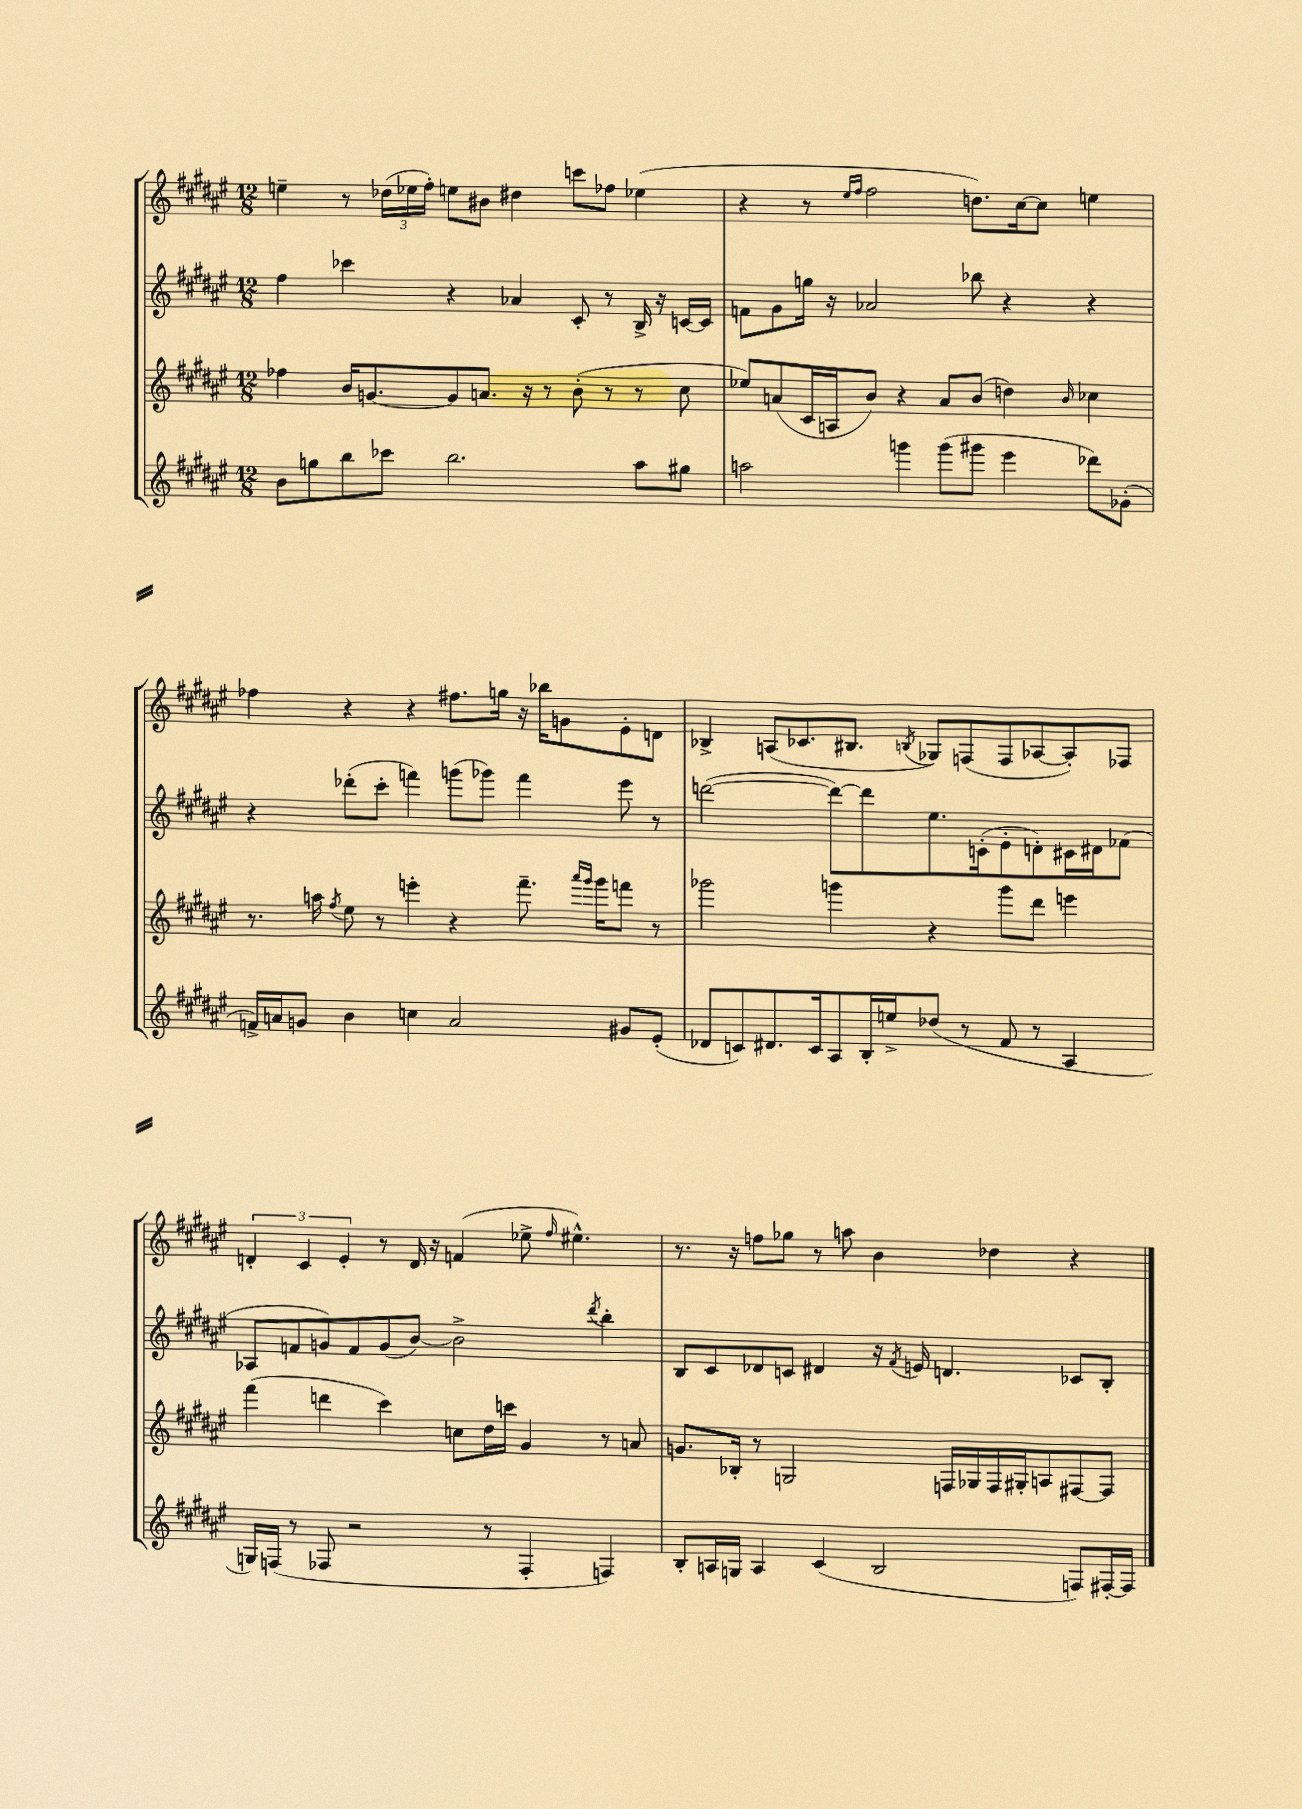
<<
\new StaffGroup <<
\new Staff = "s0" {
    \clef treble \key fis \major \numericTimeSignature \time 12/8
    \autoBeamOff e''4-- r8 \tuplet 3/2 { des''16[( ees''16 fis''16]-.) } e''8[ bis'8] dis''4 c'''8[ fes''8] ees''4( |
    r4 r8 \grace { eis''16[ fis''16] } fis''2 d''8.[) cis''16~ cis''8] e''4 |
    fes''4 r4 r4 fis''8.[ g''16] r16 bes''16[ g'8 eis'8-. d'8] |
    bes4-> a8[( ces'8. bis8.] \acciaccatura { b8 } ges8[) f8( f8 aes8~ aes8-.) fes8] |
    \tuplet 3/2 { d'4-. cis'4 eis'4-. } r8 d'16 r16 f'4( ees''8-> \grace { fis''16 } eis''4.-^) |
    r8. r16 f''8[ ges''8] r8 a''8 b'4 des''4 r4 \bar "|." |
}
\new Staff = "s1" {
    \clef treble \key fis \major \numericTimeSignature \time 12/8
    \autoBeamOff fis''4 ces'''4 r4 aes'4 cis'8-. r8 b16-> r16 c'16[~ c'16] |
    f'8[ gis'8 g''16] r16 aes'2 bes''8 r4 r4 |
    r4 des'''8[-.( cis'''8]-. f'''4) g'''8[( ges'''8]) f'''4 eis'''8 r8 |
    d'''2~( d'''8[~) d'''8 eis''8. c'16-.( eis'8-. d'8-.) cis'16 dis'16 fes'8]( |
    aes8[ f'8 g'8) f'8 g'8( b'8]~) b'2-> \acciaccatura { dis'''8 } b''4-. |
    b8[ cis'8 des'8 c'8] dis'4 r16 \acciaccatura { fis'8 } e'16 d'4. ces'8[ b8]-. \bar "|." |
}
\new Staff = "s2" {
    \clef treble \key fis \major \numericTimeSignature \time 12/8
    \autoBeamOff fes''4 b'16[ g'8.~ g'8 a'8.] r16 r8 b'8-.( r8 r8 cis''8 |
    ees''8[) a'8( cis'16 a16 b'8]) r4 a'8[ b'8]( d''4) \grace { b'16 } ces''4 |
    r8. a''16 \acciaccatura { fis''8 } eis''8 r8 e'''4-. r4 fis'''8.-- \grace { ais'''16[ gis'''16] } gis'''16[ f'''8] r8 |
    ges'''2 g'''4 r4 g'''8[ dis'''8] e'''4 |
    fis'''4( d'''4 cis'''4) c''8[ dis''16 c'''16] gis'4 r8 a'8 |
    g'8.[ bes16]-. r8 g2 f16[ ges16 f16 gis16-. a8 fis8~ fis8] \bar "|." |
}
\new Staff = "s3" {
    \clef treble \key fis \major \numericTimeSignature \time 12/8
    \autoBeamOff b'8[ g''8 b''8 ces'''8] b''2. ais''8[ gis''8] |
    a''2 g'''4 g'''8[( gis'''8] eis'''4 des'''8[) ges'8]-.( |
    f'16[->) a'16 g'8] b'4 c''4 a'2 gis'8[ eis'8]-.( |
    des'8[ c'8) dis'8. c'16 ais8 b16-. e''16-> des''8]( r8 fis'8 r8 ais4 |
    g16[) f16]( r8 fes8 r2 r8 fes4-. f4) |
    b8[-. a16 g16] a4 cis'4( b2 f8[) fis16~-. fis16] \bar "|." |
}
>>
>>
\layout { \context { \Score \remove "Bar_number_engraver" } }
